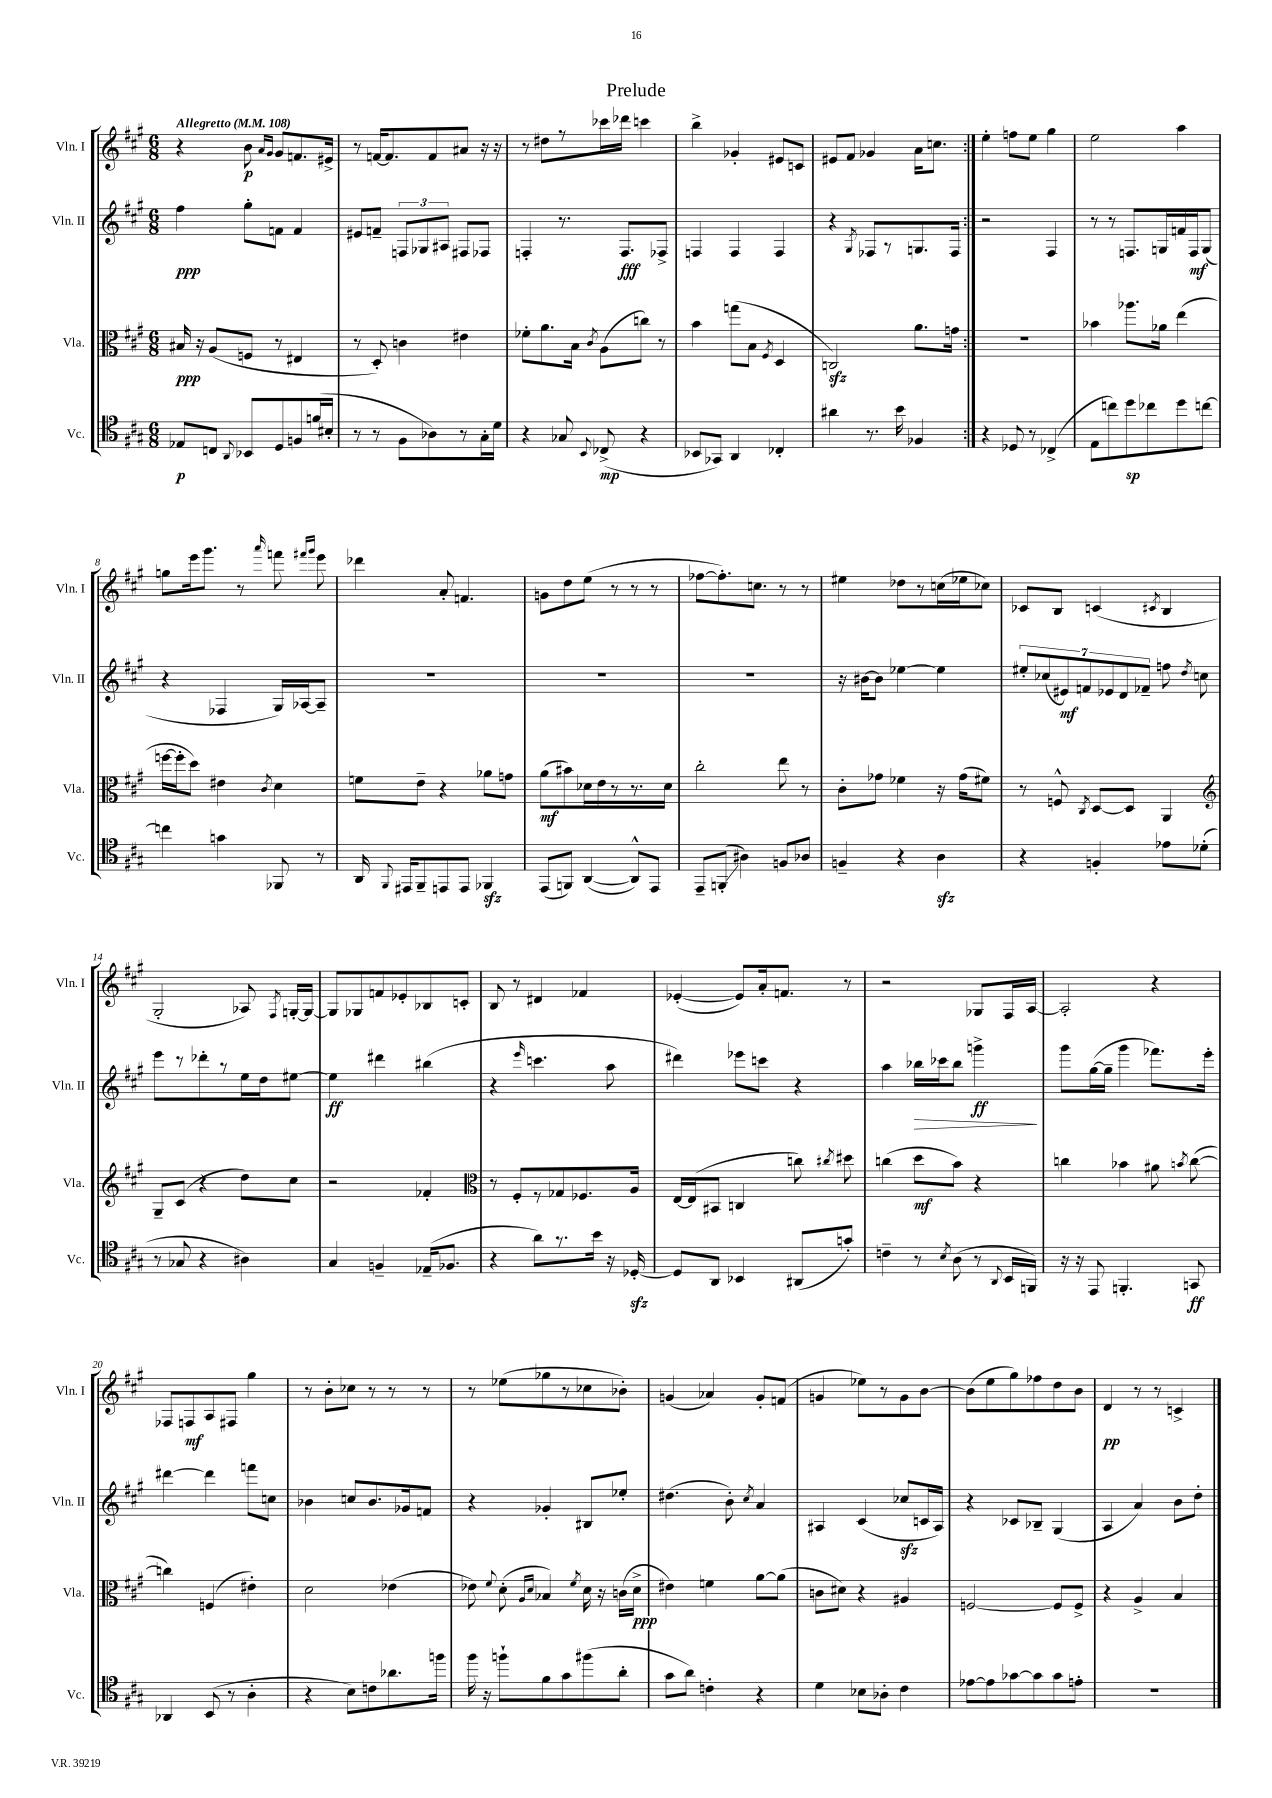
\header { title = "Prelude" }
<<
\new StaffGroup <<
\new Staff = "s0" \with { instrumentName = "Vln. I" shortInstrumentName = "Vln. I" } {
    \clef treble \key a \major \numericTimeSignature \time 6/8 \tempo "Allegretto" 4 = 108
    \autoBeamOff \repeat volta 2 { r4 b'8\p \grace { a'16[ gis'16] } gis'8[ f'8. eis'16]-> |
    r8 f'16[~ f'8. f'8 ais'8] r16 r16 |
    r8 dis''8[ r8 ces'''16 des'''16] c'''4 |
    b''4-> ges'4-. eis'8[ c'8] |
    eis'8[ fis'8] ges'4 a'16[ c''8.] | }
    e''4-. f''8[ e''8] gis''4 |
    e''2 a''4 |
    g''8[ e'''16 gis'''8.] r8 \grace { a'''16 } f'''8 \grace { fis'''16[ gis'''16] } e'''8 |
    des'''4 a'8-. f'4. |
    g'8[ d''8 e''8]( r8 r8 r8 |
    fes''8[~ fes''8.-.) c''8.] r8 r8 |
    eis''4 des''8[ r8 c''16( ees''16 ces''8]) |
    ces'8[ b8] c'4( \acciaccatura { cis'8 } b4 |
    gis2-. aes8) \acciaccatura { fis8 } g16[~-. g16]~ |
    g8[ ges8 f'8 ees'8-. bes8 c'8]-. |
    b8 r8 dis'4 fes'4 |
    ees'4~-.( ees'8[) a'16-. f'8.] r8 |
    r2 ges8[ fis16 a16]~ |
    a2-. r4 |
    fes8[ f8\mf a8 fis8] gis''4 |
    r8 b'8[-. ces''8] r8 r8 r8 |
    r8 ees''8[( ges''8 r8 ces''8 bes'8]-.) |
    g'4( aes'4) g'8[-. f'8]( |
    g'4 ees''8[) r8 g'8 b'8]~ |
    b'8[( e''8 gis''8) fes''8 d''8 b'8] |
    d'4\pp r8 r8 c'4-> \bar "|." |
}
\new Staff = "s1" \with { instrumentName = "Vln. II" shortInstrumentName = "Vln. II" } {
    \clef treble \key a \major \numericTimeSignature \time 6/8
    \autoBeamOff \repeat volta 2 { fis''4\ppp gis''8[-. f'8] f'4 |
    eis'8[ f'8]-- \tuplet 3/2 { f8[ ges8 ais8] } fis8[ fes8] |
    f4-. r8. f8.[\fff fes8]-> |
    f4 f4 f4 |
    r4 \acciaccatura { gis8 } fes8[ r8 g8. fes16] | }
    r2 fis4 |
    r8 r8 f8.[ g16 f'16 f16\mf g8]( |
    r4 fes4 gis16[) aes16~ aes8]-- |
    R2. |
    R2. |
    R2. |
    r16 bis'16[~ bis'8] ees''4~ ees''4 |
    \tuplet 7/4 { eis''8[-. ces''8( eis'8\mf) f'8 ees'8 d'8 fes'8]-- } f''8 \acciaccatura { d''8 } c''8 |
    e'''8[ r8 des'''8-. r8 e''16 d''16 eis''8]~ |
    eis''4\ff dis'''4 bis''4( |
    r4 \grace { e'''16 } c'''4. a''8 |
    dis'''4) ees'''8[ c'''8] r4 |
    a''4 bes''16[\> ces'''16 bes''8] g'''4->\ff\! |
    gis'''8[ gis''16~( gis''16]-- gis'''4 fes'''8.[) e'''16]-. |
    dis'''4~ dis'''4 f'''8[ c''8] |
    bes'4 c''8[ bes'8. ges'16 f'8] |
    r4 ges'4-. bis8[ ees''8]-. |
    dis''4.( b'8-.) \acciaccatura { cis''8 } a'4 |
    ais4 cis'4( ces''8[\sfz c'16 ais16]) |
    r4 ces'8[ bes8]-- gis4( |
    a4 a'4) b'8[ d''8]-. \bar "|." |
}
\new Staff = "s2" \with { instrumentName = "Vla." shortInstrumentName = "Vla." } {
    \clef alto \key a \major \numericTimeSignature \time 6/8
    \autoBeamOff \repeat volta 2 { bis16\ppp r16 a8[( f8] r8 eis4 |
    r8 d8-.) c'4 eis'4 |
    fes'8[-. a'8. b16] \acciaccatura { cis'8 } a8[( c''8]) r8 |
    b'4 g''8[( b8] \acciaccatura { fis8 } d4 |
    c2\sfz) a'8.[ g'16] | }
    R2. |
    bes'4 aes''8.[ aes'16] e''4( |
    f''16[~ f''16-. d''8]) eis'4 \acciaccatura { cis'8 } d'4 |
    f'8[ e'8]-- r4 aes'8[ g'8] |
    a'8[\mf( bis'8) des'16 e'16 r8 r8. des'16] |
    cis''2-. e''8 r8 |
    cis'8[-. ges'8] fes'4 r16 ges'16[( fis'8]) |
    r8 f8-^ \acciaccatura { cis8 } d8[~ d8] a,4 |
    \clef treble gis8[-- cis'8]( r4 d''8[) cis''8] |
    r2 fes'4-. |
    \clef alto r8 fis8[-. r8 ges8 fes8. a16] |
    e16[~ e16( bis,8] c4 c''8) \acciaccatura { cis''8 } dis''8 |
    c''4( d''8[\mf b'8]) r4 |
    c''4 bes'4 ais'8 \acciaccatura { b'8 } c''8~( |
    c''4) f4( eis'4-.) |
    d'2 ees'4( |
    ees'8) \appoggiatura { fis'8 } d'8-.( \grace { a16[ d'16] } bes4) \acciaccatura { fis'8 } d'16 r16 c'16[( d'16]->\ppp |
    eis'4) f'4 a'8[~ a'8]( |
    c'8[ dis'8]) r4 ais4 |
    f2~ f8[ f8]-> |
    r4 a4-> b4 \bar "|." |
}
\new Staff = "s3" \with { instrumentName = "Vc." shortInstrumentName = "Vc." } {
    \clef tenor \key a \major \numericTimeSignature \time 6/8
    \autoBeamOff \repeat volta 2 { ees8[\p c8] \appoggiatura { a,8 } bes,8[ d8 f8 f'16( bis16]-. |
    r8 r8 fis8[ aes8) r8 gis16-. d'16] |
    r4 ges8 \appoggiatura { b,8 } ces8->\mp( r4 |
    bes,8[ ges,8]) a,4 ces4-. |
    ais'4 r8. b'16 fes4 | }
    r4 des8 r8 ces4->( |
    e8[ c''8) d''8\sp ces''8 d''8 c''8]~ |
    c''4 g'4 fes,8 r8 |
    a,16 \appoggiatura { fis,8 } eis,16[ fis,8-- e,8 e,8] fes,4\sfz |
    e,8[( f,8]) a,4~( a,8[-^) e,8] |
    e,8[-- f,8]-.\glissando( ais4) f8[ aes8] |
    f4-- r4 a4\sfz |
    r4 f4-. ees'8[ des'8]-.( |
    r8 ges8 r4 ais4) |
    gis4 f4-- ees16[--( fes8.] |
    r4 a'8[) r8. b'16] r16 des16~-.\sfz |
    des8[ a,8] bes,4 ais,8[( g'8]-.) |
    c'4-- r8 \acciaccatura { b8 } a8( r8 \appoggiatura { a,8 } b,16[ f,16]) |
    r16 r16 e,8 f,4.-. g,8\ff |
    aes,4 b,8( r8 a4-. |
    r4 b8[) c'8 aes'8. f''16] |
    fis''16 r16 f''8[-! fis'8 gis'8 fis''8( a'8]-. |
    gis'8[ a'8]) c'4-. r4 |
    d'4 bes8[ aes8]-. cis'4 |
    ees'8[~ ees'8 ges'8~ ges'8 ges'8 e'8]-. |
    R2. \bar "|." |
}
>>
>>
